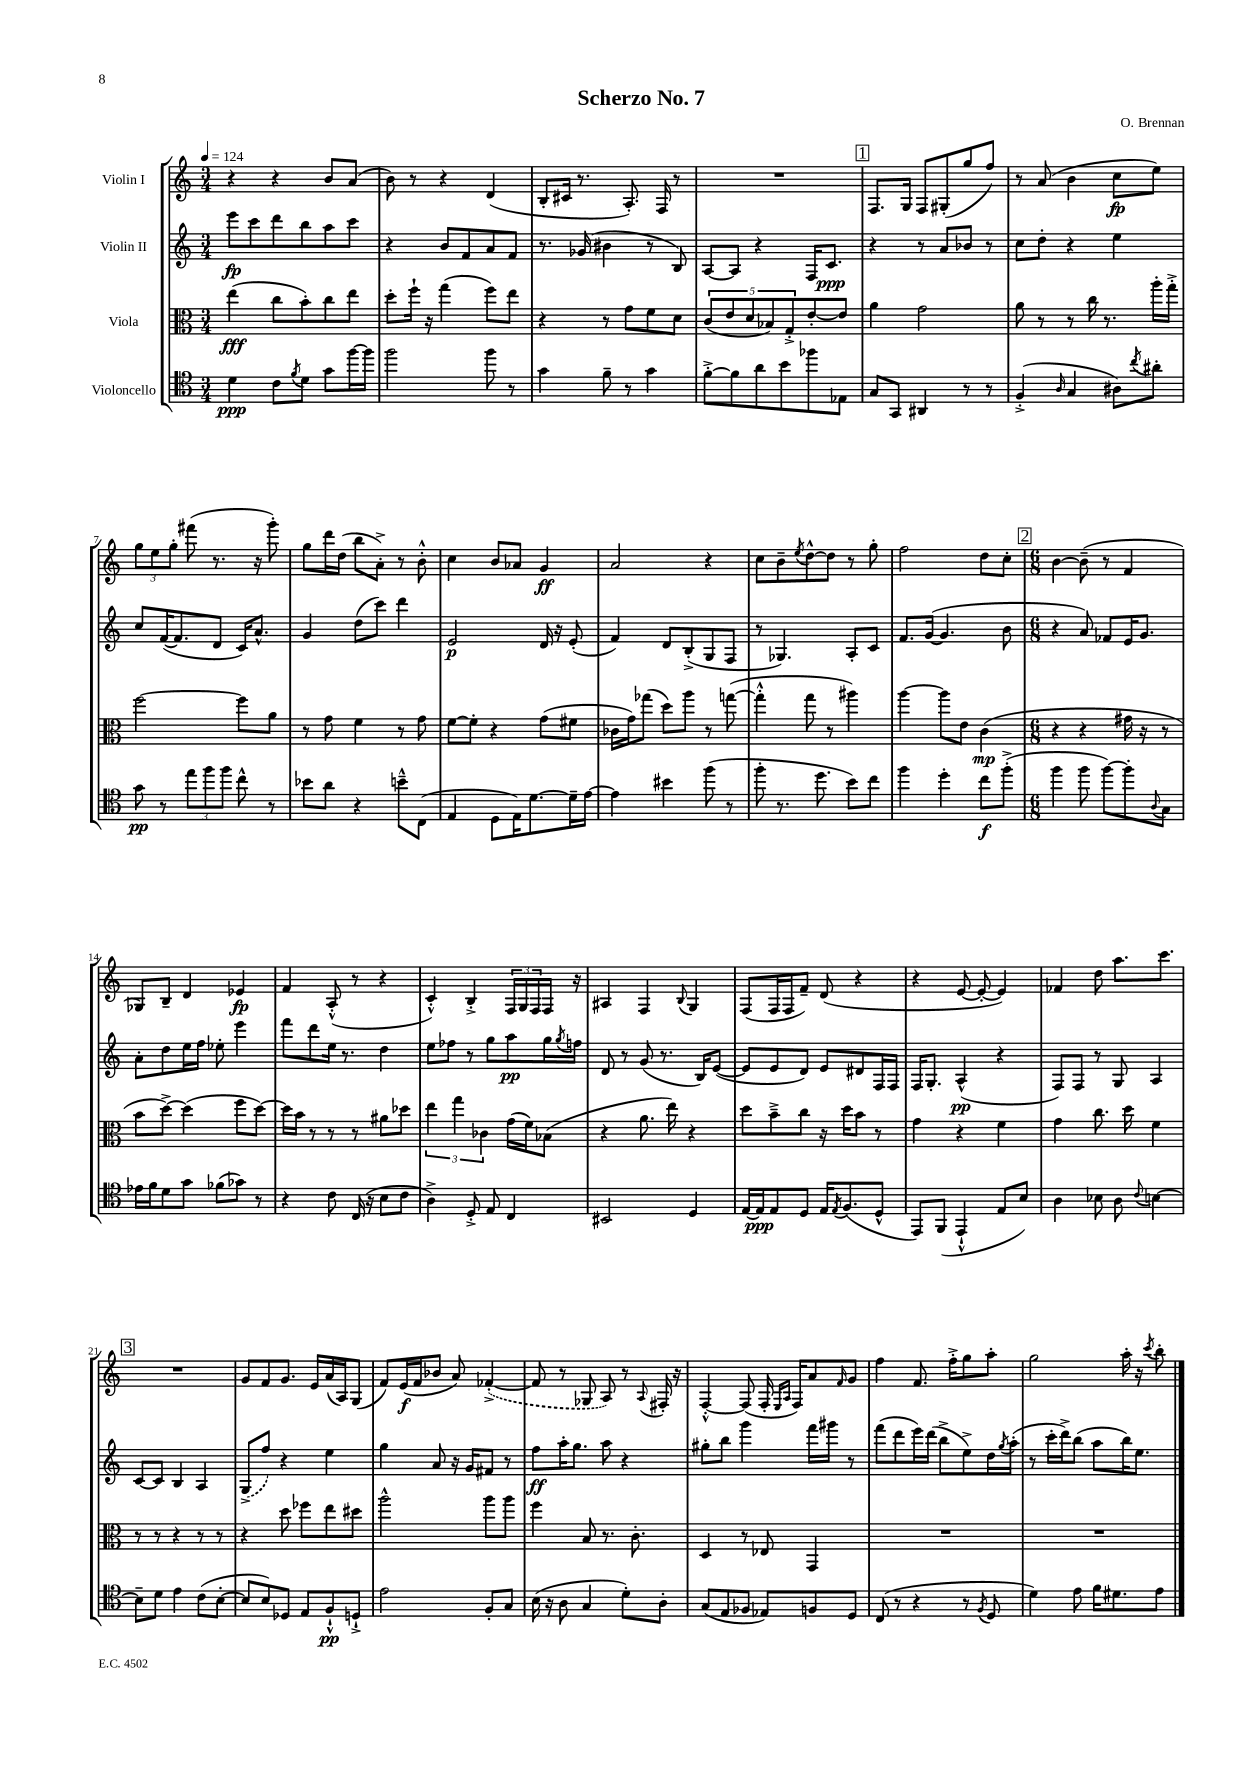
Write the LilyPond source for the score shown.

\header { title = "Scherzo No. 7" composer = "O. Brennan" }
<<
\new StaffGroup <<
\new Staff = "s0" \with { instrumentName = "Violin I" } {
    \clef treble \key c \major \numericTimeSignature \time 3/4 \tempo 4 = 124
    r4 r4 b'8 a'8( |
    b'8) r8 r4 d'4( |
    b8-. cis'16 r8. a8.-.) f16 r8 |
    R2. |
    \mark \markup { \box "1" } f8. g16 f8 gis8-.( g''8 f''8) |
    r8 a'8( b'4 c''8\fp e''8) |
    \tuplet 3/2 { g''8 e''8 g''8-. } fis'''8( r8. r16 g'''8-.) |
    g''8 d'''16 d''16( b''8 a'8-.->) r8 b'8-.-^ |
    c''4 b'8 aes'8 g'4\ff |
    a'2 r4 |
    c''8 b'8-- \acciaccatura { e''8 } d''8~-^ d''8 r8 g''8-. |
    f''2 d''8 c''8-. |
    \mark \markup { \box "2" } \numericTimeSignature \time 6/8 b'4~ b'8--( r8 f'4 |
    ges8) b8-- d'4 ees'4\fp |
    f'4 a8-.-^( r8 r4 |
    c'4-.-^) b4-.-> \tuplet 3/2 { f16 g16 f16 } f16 r16 |
    ais4 f4 \appoggiatura { b8 } g4 |
    f8( f16 f16 f'8--) d'8( r4 |
    r4 e'8~ e'8~-. e'4) |
    fes'4 d''8 a''8. c'''8. |
    \mark \markup { \box "3" } R2. |
    g'8 f'8 g'8. e'16 a'16( a16) g8( |
    f'8) e'16\f( f'16 bes'8 a'8) \once \slurDashed fes'4~-.->( |
    fes'8 r8 ges8 a8) r8 \appoggiatura { a8 } fis16-. r16 |
    f4~-.-^ f8( f16-. \grace { e16 a16 } f16) a'8 \grace { f'16 } g'8 |
    f''4 f'8. f''16-.-> g''8 a''8-. |
    g''2 a''16-. r16 \acciaccatura { c'''8 } b''8-. \bar "|." |
}
\new Staff = "s1" \with { instrumentName = "Violin II" } {
    \clef treble \key c \major \numericTimeSignature \time 3/4
    e'''8\fp c'''8 d'''8 b''8 a''8 c'''8 |
    r4 b'8 f'8 a'8 f'8 |
    r8. ges'16( bis'4 r8 b8) |
    a8~ a8 r4 f16 c'8.\ppp |
    \mark \markup { \box "1" } r4 r8 a'8 bes'8 r8 |
    c''8 d''8-. r4 e''4 |
    c''8 f'16~( f'8. d'8 c'16) a'8.-^ |
    g'4 d''8( c'''8) d'''4 |
    e'2\p d'16 r16 e'8-.( |
    f'4) d'8 b8-.->( g8 f8 |
    r8 ges4.) a8-. c'8 |
    f'8. g'16~( g'4. b'8 |
    \mark \markup { \box "2" } \numericTimeSignature \time 6/8 r4 a'8) fes'8 e'16 g'8. |
    a'8-. d''8 e''16 f''16 ees''8-. e'''4 |
    f'''8 d'''8 e''16 r8. d''4 |
    e''8 fes''8 r8 g''8 a''8\pp g''16 \acciaccatura { g''8 } f''16 |
    d'8 r8 g'8( r8. b16) e'8~( |
    e'8 e'8 d'8) e'8 dis'8 f16 f16 |
    f16 g8.-. a4-^\pp( r4 |
    f8) f8 r8 g8 a4 |
    \mark \markup { \box "3" } c'8~ c'8 b4 a4 |
    \once \slurDashed g8->( f''8) r4 e''4 |
    g''4 a'8 r16 g'16 fis'8 r8 |
    f''8\ff a''16-. g''8. a''8 r4 |
    gis''8-. b''8 g'''4 f'''16 gis'''16 r8 |
    f'''8( d'''8 e'''16) d'''16( b''8-> e''8->) d''16 \acciaccatura { g''8 } a''16-.( |
    r8 c'''16-. d'''16->) b''8( a''8 b''16) e''8. \bar "|." |
}
\new Staff = "s2" \with { instrumentName = "Viola" } {
    \clef alto \key c \major \numericTimeSignature \time 3/4
    e''4\fff( c''8 b'8-.) c''8 e''8 |
    d''8-. f''16-! r16 g''4( f''8) e''8 |
    r4 r8 g'8 f'8 d'8 |
    \tuplet 5/4 { c'8( e'8 d'8 bes8) g8-.-> } e'8~-. e'8 |
    \mark \markup { \box "1" } a'4 g'2 |
    a'8 r8 r8 c''16 r8. a''16-. g''16-.-> |
    f''2~ f''8 a'8 |
    r8 g'8 f'4 r8 g'8 |
    f'8~ f'8-. r4 g'8( fis'8 |
    ces'16 g'16) ges''8( d''8) a''8 r8 g''8~( |
    g''4-.-^ g''8 r8 ais''4) |
    a''4~ a''8 e'8 c'4\mp( |
    \mark \markup { \box "2" } \numericTimeSignature \time 6/8 r4 r4 gis'16 r16 r8 |
    b'8 d''8~->) d''4( f''8 d''8~) |
    d''16 b'16 r8 r8 r8 ais'8 des''8 |
    \tuplet 3/2 { e''4 g''4 ces'4 } g'16( f'16) bes8( |
    r4 a'8. e''16) r4 |
    d''8 b'8---> c''8 r16 d''16 b'8 r8 |
    g'4 r4 f'4 |
    g'4 c''8. d''16 f'4 |
    \mark \markup { \box "3" } r8 r8 r4 r8 r8 |
    r4 d''8 fes''8 e''8 dis''8 |
    a''2-^ a''8 a''8 |
    f''4 b8 r8. c'8.-. |
    d4 r8 ees8 g,4 |
    R2. |
    R2. \bar "|." |
}
\new Staff = "s3" \with { instrumentName = "Violoncello" } {
    \clef tenor \key c \major \numericTimeSignature \time 3/4
    d'4\ppp c'8 \acciaccatura { f'8 } d'8 g'8 f''16~ f''16 |
    f''2 f''8 r8 |
    g'4 f'8-- r8 g'4 |
    f'8~-.-> f'8 a'8 b'8 fes''8 ees8 |
    \mark \markup { \box "1" } g8 g,8 ais,4 r8 r8 |
    f4-.->( \grace { a16 } g4 ais8) \acciaccatura { c''8 } ais'8-. |
    g'8\pp r8 \tuplet 3/2 { e''8 f''8 f''8 } c''8-^ r8 |
    bes'8 a'8 r4 b'8---^ c8( |
    e4 d8 e16) d'8.~ d'16-- e'16~ |
    e'4 bis'4 f''8( r8 |
    f''8-. r8. d''8. b'8) c''8 |
    f''4 d''4-. c''8\f f''8-.->( |
    \mark \markup { \box "2" } \numericTimeSignature \time 6/8 f''4 f''8 f''8~) f''8-. \appoggiatura { a8 } g8 |
    ees'16 f'16 d'8 g'8 fes'8( ges'8) r8 |
    r4 c'8 c16( r16 b8 c'8 |
    a4->) d8-.-> e8 c4 |
    bis,2 d4 |
    e16~ e16\ppp e8 d8 e16 \acciaccatura { e8 } f8.( d8-^ |
    e,8) f,8( e,4-!-^ e8 b8) |
    a4 bes8 a8 \appoggiatura { c'8 } b4~ |
    \mark \markup { \box "3" } b8-- d'8 e'4 c'8( b8~-. |
    b8 b8) des8 e8 f8-!-^\pp d8-!-> |
    e'2 f8-. g8 |
    b16( r16 a8 g4 d'8-.) a8-. |
    g8( e8 fes8 ees8) f8 d8 |
    c8( r8 r4 r8 \acciaccatura { f8 } d8 |
    d'4) e'8 f'16 dis'8. e'8 \bar "|." |
}
>>
>>
